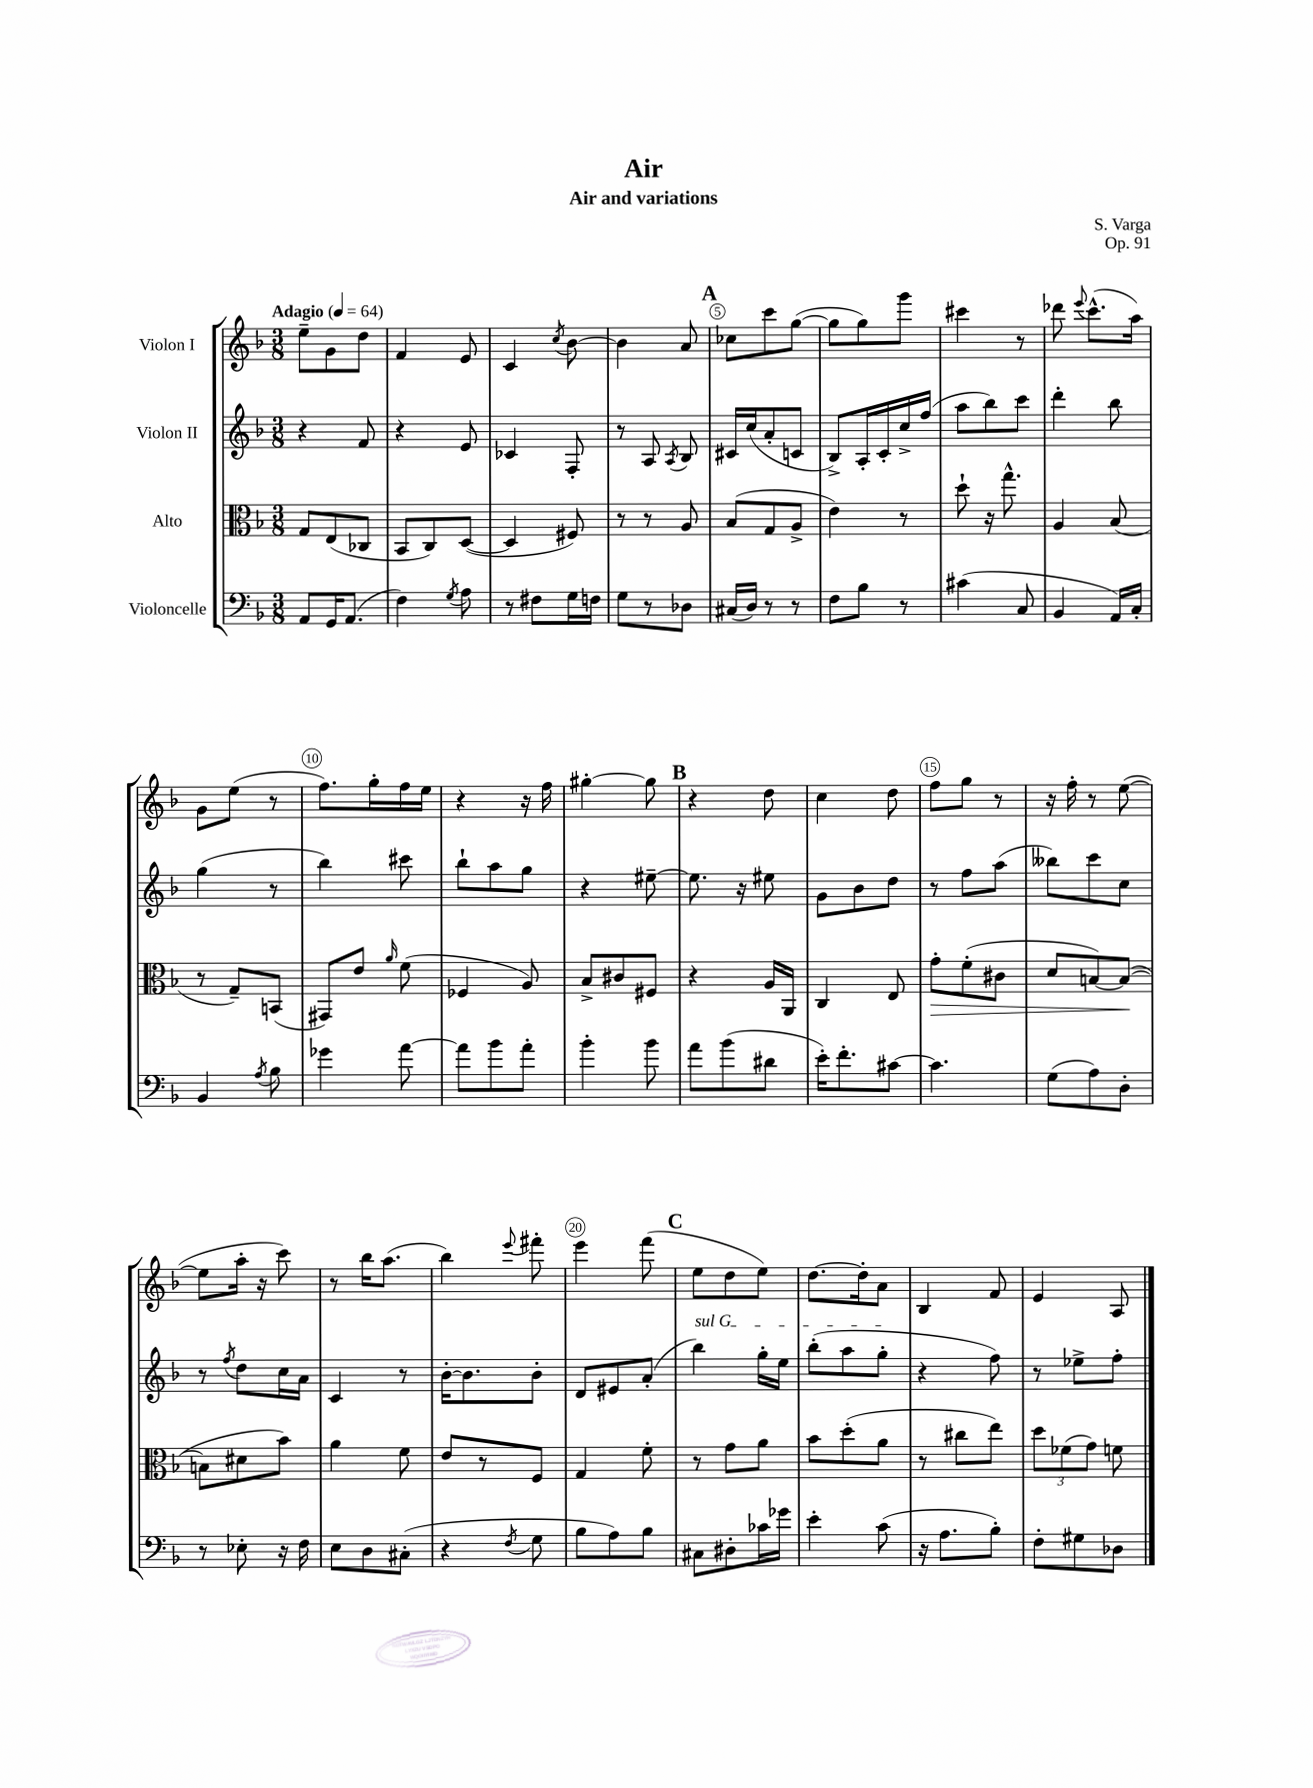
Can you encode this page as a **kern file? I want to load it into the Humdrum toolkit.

**kern	**kern	**kern	**kern
*staff4	*staff3	*staff2	*staff1
*clefF4	*clefC3	*clefG2	*clefG2
*k[b-]	*k[b-]	*k[b-]	*k[b-]
*M3/8	*M3/8	*M3/8	*M3/8
*MM64	*MM64	*MM64	*MM64
8AA/L	8G/L	4r	8ee~\L
16GG/K	(8E/	.	8g\
(8.AA/J	.	.	.
.	8C-/J	8f/	8dd\J
=	=	=	=
4F\)	8BB-/L	4r	4f/
.	8C/)	.	.
8qG/	.	.	.
8A\	([8D/J	8e/	8e/
=	=	=	=
8r	4D/]	4c-/	4c/
8F#\L	.	.	.
.	.	.	8qcc/
16G\L	8F#/)	8F'/	[8b-\
16F\JJ	.	.	.
=	=	=	=
8G\L	8r	8r	4b-\]
8r	8r	8A/	.
.	.	8qA/	.
8D-\J	8A/	8B-/	8a/
=	=	=	=
(16C#/LL	(8B-/L	16c#/LL	8cc-\L
16D/JJ)	.	(16cc/J	.
8r	8G/	8a'/	8ccc\
8r	8A^/J	8c/J	([8gg\J
=	=	=	=
8F\L	4e\)	8B-^/L)	8gg\]L
8B-\J	.	16A'/L	8gg\)
.	.	16c'/	.
8r	8r	16cc^/	8ggg\J
.	.	(16ff/JJ	.
=	=	=	=
(4c#\	8dd`\	8aa\L	4ccc#\
.	16r	8bb-\)	.
.	8.gg^^\	.	.
8C/	.	8ccc\J	8r
=	=	=	=
4BB-/	4A/	4ddd'\	8ddd-\
.	.	.	8qqeee/
.	.	.	(8.ccc^^\L
16AA/LL)	(8B-/	8bb-\	.
16C'/JJ	.	.	16aa\Jk)
=	=	=	=
4BB-/	8r	(4gg\	8g\L
.	8G~/L)	.	(8ee\J
8qA/	.	.	.
8B-\	(8BB/J	8r	8r
=	=	=	=
4g-\	8GG#/L)	4bb-\)	8.ff\L)
.	8e/J	.	.
.	.	.	16gg'\L
.	16qqa/	.	.
[8a\	(8f\	8ccc#\	16ff\
.	.	.	16ee\JJ
=	=	=	=
8a\]L	4F-/	8bb-`\L	4r
8b-\	.	8aa\	.
8a'\J	8A/)	8gg\J	16r
.	.	.	16ff\
=	=	=	=
4b-'\	8B-^/L	4r	[4gg#'\
.	8c#/	.	.
8b-\	8F#/J	[8ee#~\	8gg#\]
=	=	=	=
8a\L	4r	8.ee#\]	4r
(8b-\	.	.	.
.	.	16r	.
8d#\J	16A/LL	8ee#\	8dd\
.	16AA/JJ	.	.
=	=	=	=
16e'\LK)	4C/	8g\L	4cc\
8.f'\	.	.	.
.	.	8b-\	.
[8c#\J	8E/	8dd\J	8dd\
=	=	=	=
4.c#\]	8g'\L	8r	8ff\L
.	(8f'\	8ff\L	8gg\J
.	8c#\J	(8aa\J	8r
=	=	=	=
(8G\L	8d/L	8bb--\L)	16r
.	.	.	16ff'\
8A\)	[8B/)	8ccc\	8r
8D'\J	(8B/_J	8cc\J	([8ee\
=	=	=	=
8r	8B\]L	8r	8ee\]L
.	.	8qff/	.
8E-'\	8d#\	8dd\L	16aa'\Jk
.	.	.	16r
16r	8b-\J)	16cc\L	8ccc\)
16F\	.	16a\JJ	.
=	=	=	=
8E\L	4a\	4c/	8r
8D\	.	.	16bb-\LK
.	.	.	(8.aa\J
(8C#'\J	8f\	8r	.
=	=	=	=
4r	8e/L	[16b-'\LK	4bb-\)
.	.	8.b-\]	.
.	8r	.	.
8qF/	.	.	8qqeee/
8G\	8F/J	8b-'\J	8fff#'\
=	=	=	=
8B-\L	4G/	8d/L	4eee\
8A\)	.	8e#/	.
8B-\J	8f'\	(8a'/J	(8fff\
=	=	=	=
8C#\L	8r	4bb-\)	8ee\L
8D#'\	8g\L	.	8dd\
16c-\L	8a\J	16gg'\LL	8ee\J)
16g-\JJ	.	16ee\JJ	.
=	=	=	=
4e'\	8b-\L	(8bb-'\L	[8.dd\L
.	(8dd'\	8aa\	.
.	.	.	16dd'\]k
(8c\	8a\J	8gg'\J	8a\J
=	=	=	=
16r	8r	4r	4B-/
8.A\L	.	.	.
.	8cc#\L	.	.
8B-'\J)	8ee\J)	8ff\)	8f/
=	=	=	=
8F'\L	12dd\L	8r	4e/
.	(12f-\	.	.
8G#\	.	8ee-^\L	.
.	12g\J)	.	.
8D-\J	8f\	8ff'\J	8A/
==	==	==	==
*-	*-	*-	*-
